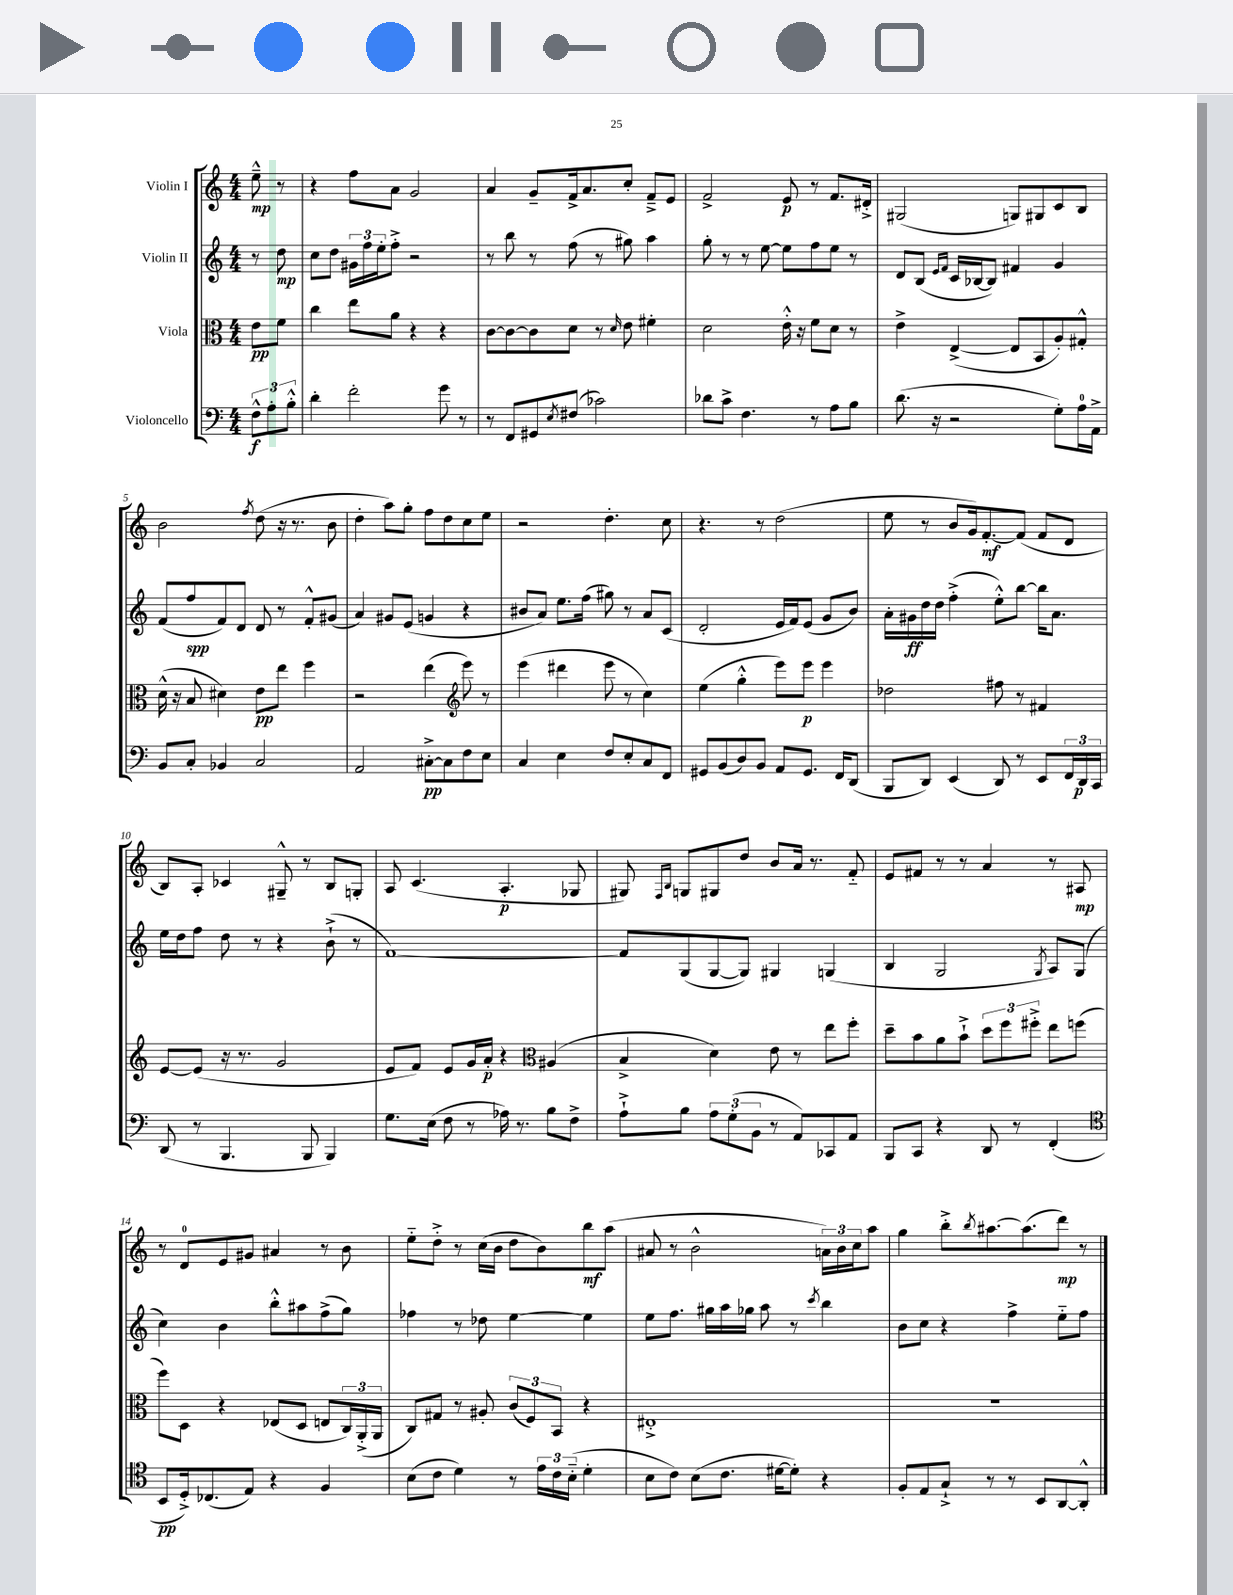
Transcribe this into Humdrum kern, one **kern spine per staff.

**kern	**kern	**kern	**kern
*staff4	*staff3	*staff2	*staff1
*clefF4	*clefC3	*clefG2	*clefG2
*k[]	*k[]	*k[]	*k[]
*M4/4	*M4/4	*M4/4	*M4/4
12F^^	8e	8r	8ee~^^
12A'	.	.	.
.	8f	8dd	8r
12B'^^	.	.	.
=	=	=	=
4d'	4cc	8cc	4r
.	.	8dd	.
2f'	8ee	24g#	8ff
.	.	24ff	.
.	.	24ee'	.
.	8a	8ff'^	8a
.	4r	2r	2g
8g	4r	.	.
8r	.	.	.
=	=	=	=
8r	[8c	8r	4a
8FF	8c_	8bb	.
8GG#	8c]	8r	8g~
8qE	.	.	.
(8F#	8d	(8ff	16f^
.	.	.	8.a
2c-)	8r	8r	.
.	16qqd	.	.
.	8e	8gg#)	8cc'
.	4f#'	4aa	8f~^
.	.	.	8e
=	=	=	=
8d-	2d	8gg'	2f^
8c^	.	8r	.
4.F	.	8r	.
.	.	[8ee	.
.	16e'^^	8ee]	8e
.	16r	.	.
8r	8f	8ff	8r
8A	8d	8ee	8.f
8B	8r	8r	.
.	.	.	16d#'^
=	=	=	=
(8.d	4e^	8d	(2G#
.	.	(8B	.
16r	.	.	.
.	.	16qqe	.
.	.	16qqf	.
2r	([4E^	16c	.
.	.	[16B-	.
.	.	8B-])	.
.	8E]	4f#	8G)
.	8BB	.	8G#
8G')	8A')	4g	8c
16A	8G#'^^	.	8B
16AA^	.	.	.
=	=	=	=
8BB	(16d^^	(8f	2b
.	16r	.	.
8C'	8B	8ff	.
4BB-	4d#)	8f)	.
.	.	8d	.
.	.	.	8qff
2C	8e	8d	(8dd
.	8ee	8r	16r
.	.	.	8.r
.	4ff	8f'^^	.
.	.	(8g#	8b
=	=	=	=
2AA	2r	4a)	4dd'
.	.	8g#	8aa)
.	.	(8e	8gg'
[8C#'^	(4ee	4g	8ff
8C#]	.	.	8dd
*	*clefG2	*	*
8F	8eee)	4r	8cc
8E	8r	.	8ee
=	=	=	=
4C	(4eee	8b#	2r
.	.	8a)	.
4E	4ddd#	8.ee	.
.	.	(16ff	.
8F	8eee	8gg#)	4.dd'
8E'	8r	8r	.
8C	4cc)	8a	.
8FF	.	(8c	8cc
=	=	=	=
8GG#	(4ee	2d'	4.r
(8BB	.	.	.
8D)	4gg'^^	.	.
8BB	.	.	8r
8AA	8eee)	16e	(2dd
.	.	16f)	.
8.GG#	8eee	(8e	.
.	4eee	8g	.
16FF	.	.	.
(8DD	.	8b)	.
=	=	=	=
8BBB	2dd-	16a'	8ee
.	.	16g#	.
8DD)	.	16dd	8r
.	.	16dd	.
(4EE	.	(4ff'^	8b
.	.	.	16g)
.	.	.	[8.f'
8DD)	8ff#	8ee'^^)	.
8r	8r	[8bb	(8f]
8EE	4f#	16bb]	8f
.	.	8.a	.
24FF	.	.	8d
24DD	.	.	.
24CC	.	.	.
=	=	=	=
(8DD	[8e	16ee	8B)
.	.	16dd	.
8r	(8e]	8ff	8A'
4.BBB	16r	8dd	4c-
.	8.r	.	.
.	.	8r	.
.	2g	4r	8G#~^^
8BBB	.	.	8r
4BBB)	.	(8b`^	8B
.	.	8r	8G'
=	=	=	=
8.G	8e	[1f)	8A
.	8f)	.	(4.c
(16E	.	.	.
8F	8e	.	.
8r	16g	.	.
.	16a'	.	.
16A-)	4r	.	4.A'
8.r	.	.	.
*	*clefC3	*	*
8B	(4A#	.	.
8F^	.	.	8G-
=	=	=	=
8A`^	4B^	8f]	8G#)
.	.	.	16qqF
.	.	.	16qqB
8B	.	(8G	8G
12A	4d)	[8G	8G#
(12G'	.	.	.
.	.	8G])	8dd
12BB	.	.	.
8r	8e	4G#	8b
8AA)	8r	.	16a
.	.	.	8.r
8CC-	8ee	(4G	.
8AA	8ff'	.	8f'~
=	=	=	=
8BBB	8dd~	4B	8e
8CC	8b	.	8f#
4r	8a	2G	8r
.	8b`^	.	8r
8DD	12dd	.	4a
.	12ff	.	.
8r	.	.	.
.	12ff#'^	.	.
.	.	8qG	.
(4FF'	8ee	8A)	8r
.	(8ff	(8G	8A#
=	=	=	=
*clefC4	*	*	*
8BB	8ff)	4cc)	8r
16D'^)	8D	.	8d
(8.C-	.	.	.
.	4r	4b	8e
8E)	.	.	8g#
4r	(8E-	8bb'^^	4a#
.	8D	8aa#	.
4F	8E	(8ff^	8r
.	24C)	8gg)	8b
.	(24AA'^	.	.
.	24AA	.	.
=	=	=	=
(8B	8C)	4ff-	8ee'~
8c	8G#	.	8dd'^
4d)	8r	8r	8r
.	8A#'	8dd-	(16cc
.	.	.	16b
8r	(12c	[4ee	8dd
.	12F)	.	.
24e	.	.	8b)
24c	12BB	.	.
(24B'~	.	.	.
4d'	4r	4ee]	8bb
.	.	.	(8aa
=	=	=	=
8B	1E#'^	8ee	8a#
8c)	.	8.ff	8r
(8B	.	.	2b^^
.	.	16gg#	.
8.c	.	16aa	.
.	.	16gg-	.
.	.	8aa	.
[16d#	.	.	.
8d#'])	.	8r	.
.	.	8qccc	.
4r	.	4bb	24a)
.	.	.	24b
.	.	.	24cc
.	.	.	8aa
=	=	=	=
8F'	1r	8b	4gg
8E	.	8cc	.
8G`^	.	4r	8bb'^
.	.	.	8qbb
8r	.	.	[8.aa#
8r	.	4ff^	.
.	.	.	(8.aa#]
8BB	.	.	.
[8AA	.	8ee'~	8ddd)
8AA'^^]	.	8ff	8r
==	==	==	==
*-	*-	*-	*-
